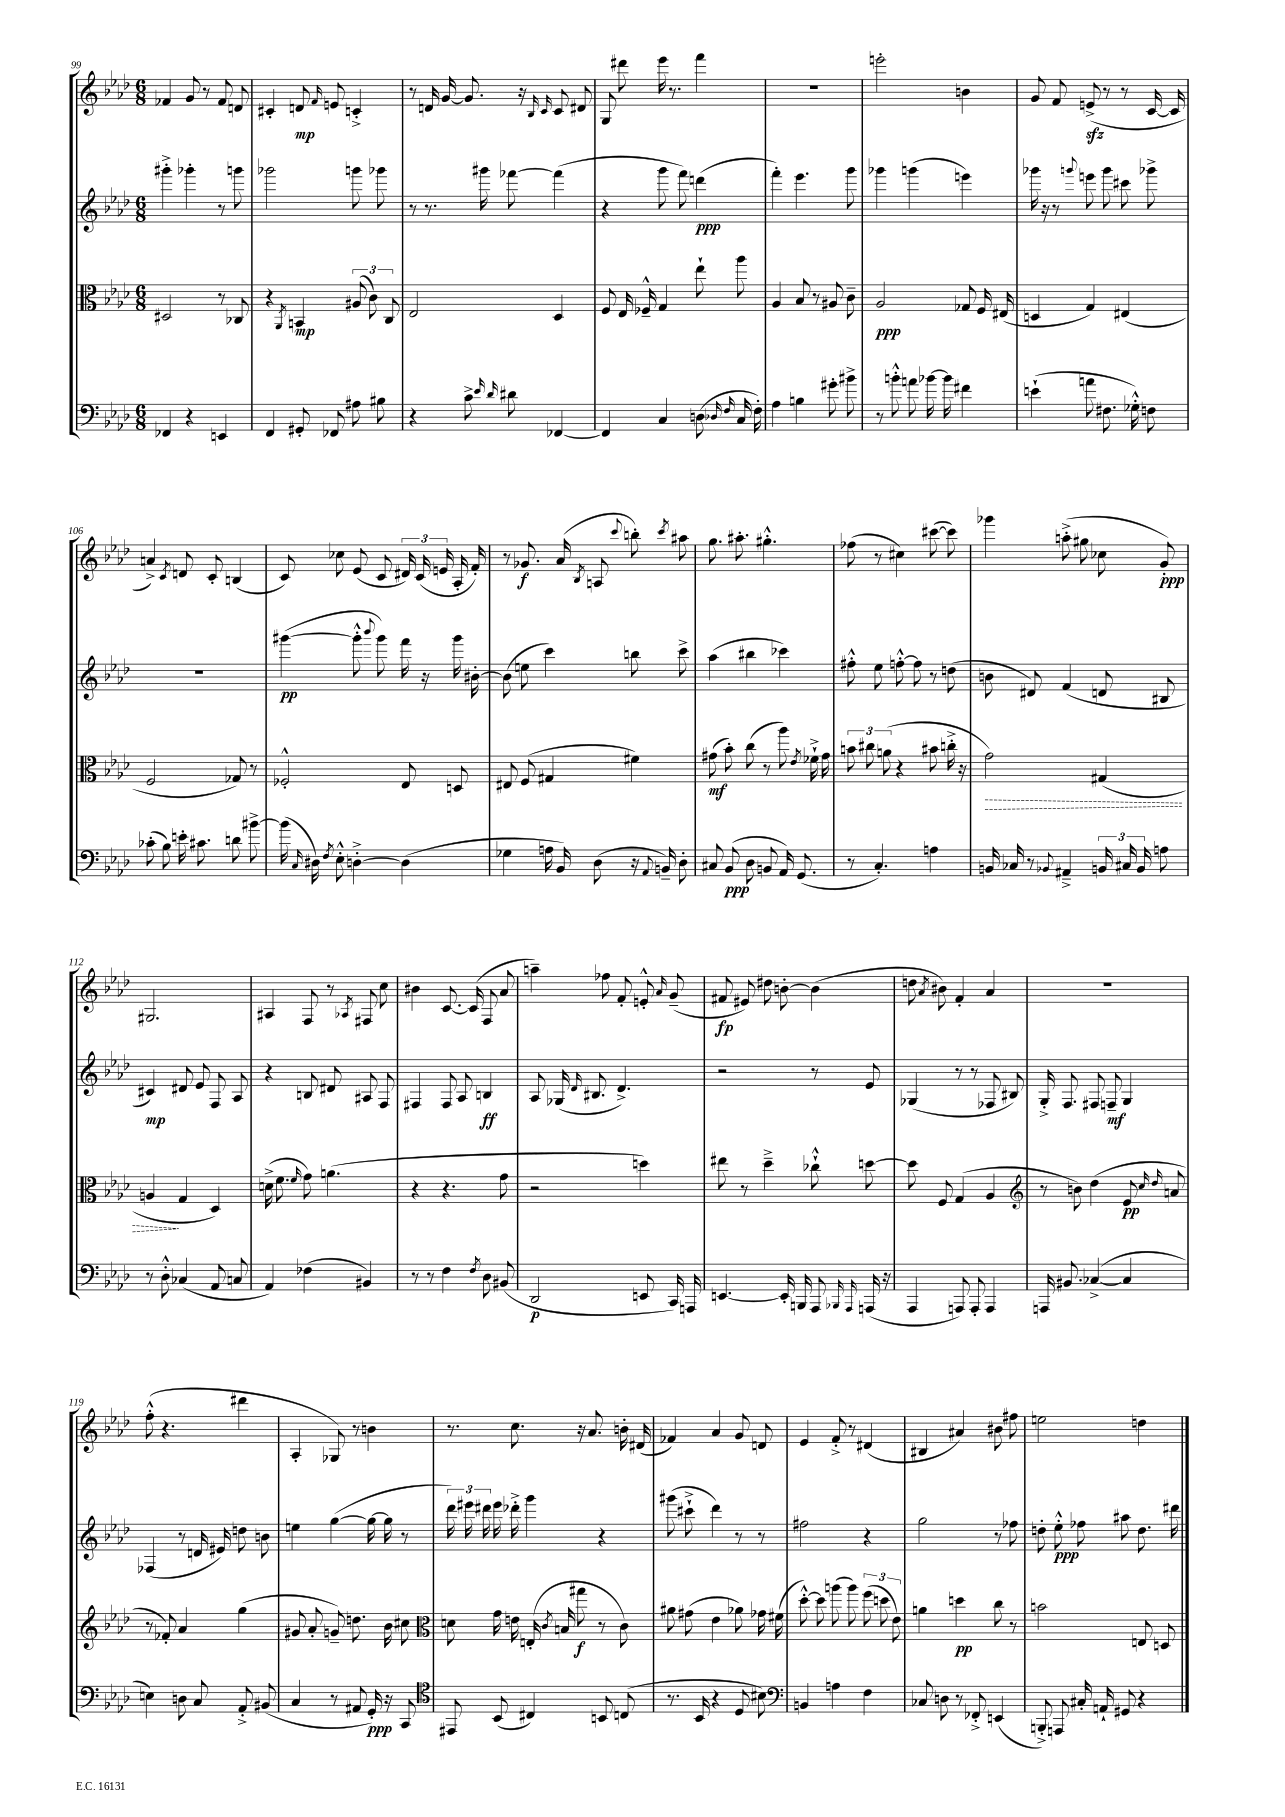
<<
\new StaffGroup <<
\new Staff = "s0" {
    \clef treble \key aes \major \numericTimeSignature \time 6/8
    \autoBeamOff fes'4 g'8 r8 fes'8 d'8 |
    cis'4-. d'8\mp \grace { f'16 } e'8 c'4-.-> |
    r8 d'16 g'16~ g'8. r16 \grace { bes16 c'16 } c'8 dis'8 |
    g8 dis'''8 ees'''16 r8. f'''4 |
    R2. |
    e'''2-. b'4 |
    g'8 f'8 e'8->\sfz( r8 r8 c'16~ c'16 |
    a'4->) \acciaccatura { c'8 } d'8 c'8-. b4( |
    c'8) ces''8 ees'8( c'8 \tuplet 3/2 { dis'16) c'16( e'16 } aes16-. f'16-.) |
    r8 ges'8.\f aes'16( \acciaccatura { bes8 } a8 \appoggiatura { c'''8 } b''8-.) \acciaccatura { c'''8 } ais''8 |
    g''8. ais''8.-. gis''4.-.-^ |
    fes''8( r8 cis''4) cis'''8~( cis'''8) |
    ges'''4 a''8-.->( gis''8 ces''8 g'8-.\ppp) |
    gis2. |
    ais4 f8 r8 \acciaccatura { aes8 } fis8 c''8 |
    bis'4 c'8.~ c'16( f8 aes'8 |
    a''4--) fes''8 f'8-. e'8-.-^ \grace { aes'16 } g'8--( |
    fis'8\fp eis'8) dis''8 b'8~-. b'4( |
    d''8 \acciaccatura { aes'8 } bis'8) f'4-. aes'4 |
    R2. |
    f''8-.-^( r4. dis'''4 |
    aes4-. ges8) r8 b'4 |
    r8. c''8. r16 aes'8. b'16-. dis'16( |
    fes'4) aes'4 g'8 d'8 |
    ees'4 f'8-.-> r8 dis'4( |
    bis4 ais'4) bis'8 fis''8 |
    e''2 d''4 \bar "|." |
}
\new Staff = "s1" {
    \clef treble \key aes \major \numericTimeSignature \time 6/8
    \autoBeamOff gis'''4-.-> ges'''4-. r8 g'''8 |
    ges'''2 g'''8 ges'''8 |
    r8 r8. gis'''16 fes'''8~ fes'''4( |
    r4 g'''8 f'''8) d'''4\ppp( |
    f'''4-.) ees'''4. g'''8 |
    ges'''4 g'''4( e'''4) |
    ges'''16 r16 r8 \appoggiatura { g'''8 } e'''8 g'''8 cis'''8 ges'''8-> |
    R2. |
    gis'''4~\pp( gis'''8-.-^ \appoggiatura { bes'''8 } gis'''8) f'''16 r16 gis'''16 bis'16~-. |
    bis'8( e''8 c'''4) b''8 c'''8-> |
    aes''4( bis''4 ces'''4) |
    fis''8-.-^ ees''8 f''8~-.-^ f''8 r8 d''8( |
    b'8 dis'8) f'4( d'8 bis8 |
    cis'4\mp) dis'8 ees'8 f8 aes8 |
    r4 b8 dis'8 ais8 f8 |
    fis4 fis8 aes8 b4\ff |
    aes8 ges16( \grace { des'16 } bis8. des'4.->) |
    r2 r8 ees'8 |
    ges4( r8 r8 fes8 bis8) |
    g16-.-> f8. fis8 f8--\mf g4 |
    fes4( r8 d'16 eis'16) d''8 b'8 |
    e''4 g''4~( g''16~ g''16 r8 |
    \tuplet 3/2 { des'''16) eis'''16 dis'''16 } eis'''16 des'''16-.-> g'''4 r4 |
    gis'''8( cis'''8-!-> des'''4) r8 r8 |
    fis''2 r4 |
    g''2 r8 fes''8 |
    d''8-. ees''8-.-^\ppp fes''8 ais''8 d''8. dis'''16 \bar "|." |
}
\new Staff = "s2" {
    \clef alto \key aes \major \numericTimeSignature \time 6/8
    \autoBeamOff dis2 r8 ces8 |
    r4 \acciaccatura { aes,8 } b,4\mp \tuplet 3/2 { ais8( c'8) c8 } |
    ees2 des4 |
    f8 ees16 fes16---^ g4 ees''8-! aes''8 |
    aes4 bes8 r8 ais8 c'8-- |
    aes2\ppp ges8 f16 eis16( |
    d4 g4) eis4( |
    f2 ges8) r8 |
    fes2-.-^ ees8 d8 |
    eis8 f8( gis4 fis'4) |
    gis'8\mf( bes'8-.) c''8( r8 aes''8) \acciaccatura { ees'8 } fes'16-!-> gis'16 |
    \tuplet 3/2 { b'8 cis''8 a'8( } r4 bis'8 c''16-.-> r16 |
    \once \override Hairpin.style = #'dashed-line g'2\>) gis4( |
    a4\! g4 des4) |
    d'16->( f'8. \grace { f'16 } g'8) a'4.( |
    r4 r4. g'8 |
    r2 d''4) |
    eis''8 r8 des''4---> ces''8-!-^ d''8~ |
    d''8 f8 g4( aes4 |
    \clef treble r8 b'8) des''4( ees'8\pp \grace { c''16 des''16 } a'8 |
    r8 fes'8-.) aes'4 g''4( |
    gis'8 aes'8-. g'8--) d''8. bes'16 cis''8 |
    \clef alto d'8 g'16 e'16 e16-.( \acciaccatura { c'8 } b16 gis''8\f r8 c'8) |
    ais'8 gis'8( ees'4 aes'8) ges'16 fis'16( |
    des''8~-.-^) des''8 a''8( a''8) \tuplet 3/2 { f''8( d''8 ees'8) } |
    a'4 d''4\pp c''8 r8 |
    b'2 e8 d8 \bar "|." |
}
\new Staff = "s3" {
    \clef bass \key aes \major \numericTimeSignature \time 6/8
    \autoBeamOff fes,4 r4 e,4 |
    f,4 gis,8-. fes,8 ais8 bis8 |
    r4 c'8-> \grace { ees'16 des'16 } dis'8 fes,4~ |
    fes,4 c4 d8( \grace { des16 f16 } c16 f16-.) |
    aes4 b4 gis'8-. bis'8-> |
    r8 b'8-.-^ a'8 bes'16~ bes'16 fis'4 |
    e'4-!( a'8 fis8. ges16-.-^) f8 |
    ces'8-.( bes8) e'16-. cis'8. d'8 bis'8~-> |
    bis'16( \grace { c16 } dis16) \acciaccatura { f8 } ees8-.-^ d4~-.-> d4( |
    ges4 a16 bes,16) des8( r16 \appoggiatura { aes,8 } b,16--) des8-. |
    cis8 bes,8\ppp( des8 b,8 aes,16) g,8.( |
    r8 c4.-.) a4 |
    b,16 ces16 r8 \appoggiatura { bes,8 } ais,4---> \tuplet 3/2 { b,16 cis16 b,16 } a8 |
    r8 des8-.-^ ces4( aes,8 c8 |
    aes,4) fes4( bis,4) |
    r8 r8 f4 \acciaccatura { f8 } des8 bis,8( |
    des,2\p e,8 c,16) a,,16 |
    e,4.~ e,16-. b,,16 aes,,8 \grace { bes,,16 aes,,16 } a,,16( r16 |
    aes,,4 a,,8) a,,8-. a,,4 |
    a,,16 bis,8. ces4~->( ces4 |
    e4) d8 c8 aes,8-.-> bis,8( |
    c4 r8 ais,8 g,16-.\ppp) r16 c,8 |
    \clef tenor eis,8 bes,8( cis4) b,8 c8( |
    r8. bes,16 r4 des8 bis8) |
    \clef bass b,4 a4 f4 |
    ces8 d8 r8 fes,8-.-> e,4( |
    b,,8-.->) a,,8 cis16-. a,16-! gis,8 r4 \bar "|." |
}
>>
>>
\layout { \context { \Score currentBarNumber = #99 } }
